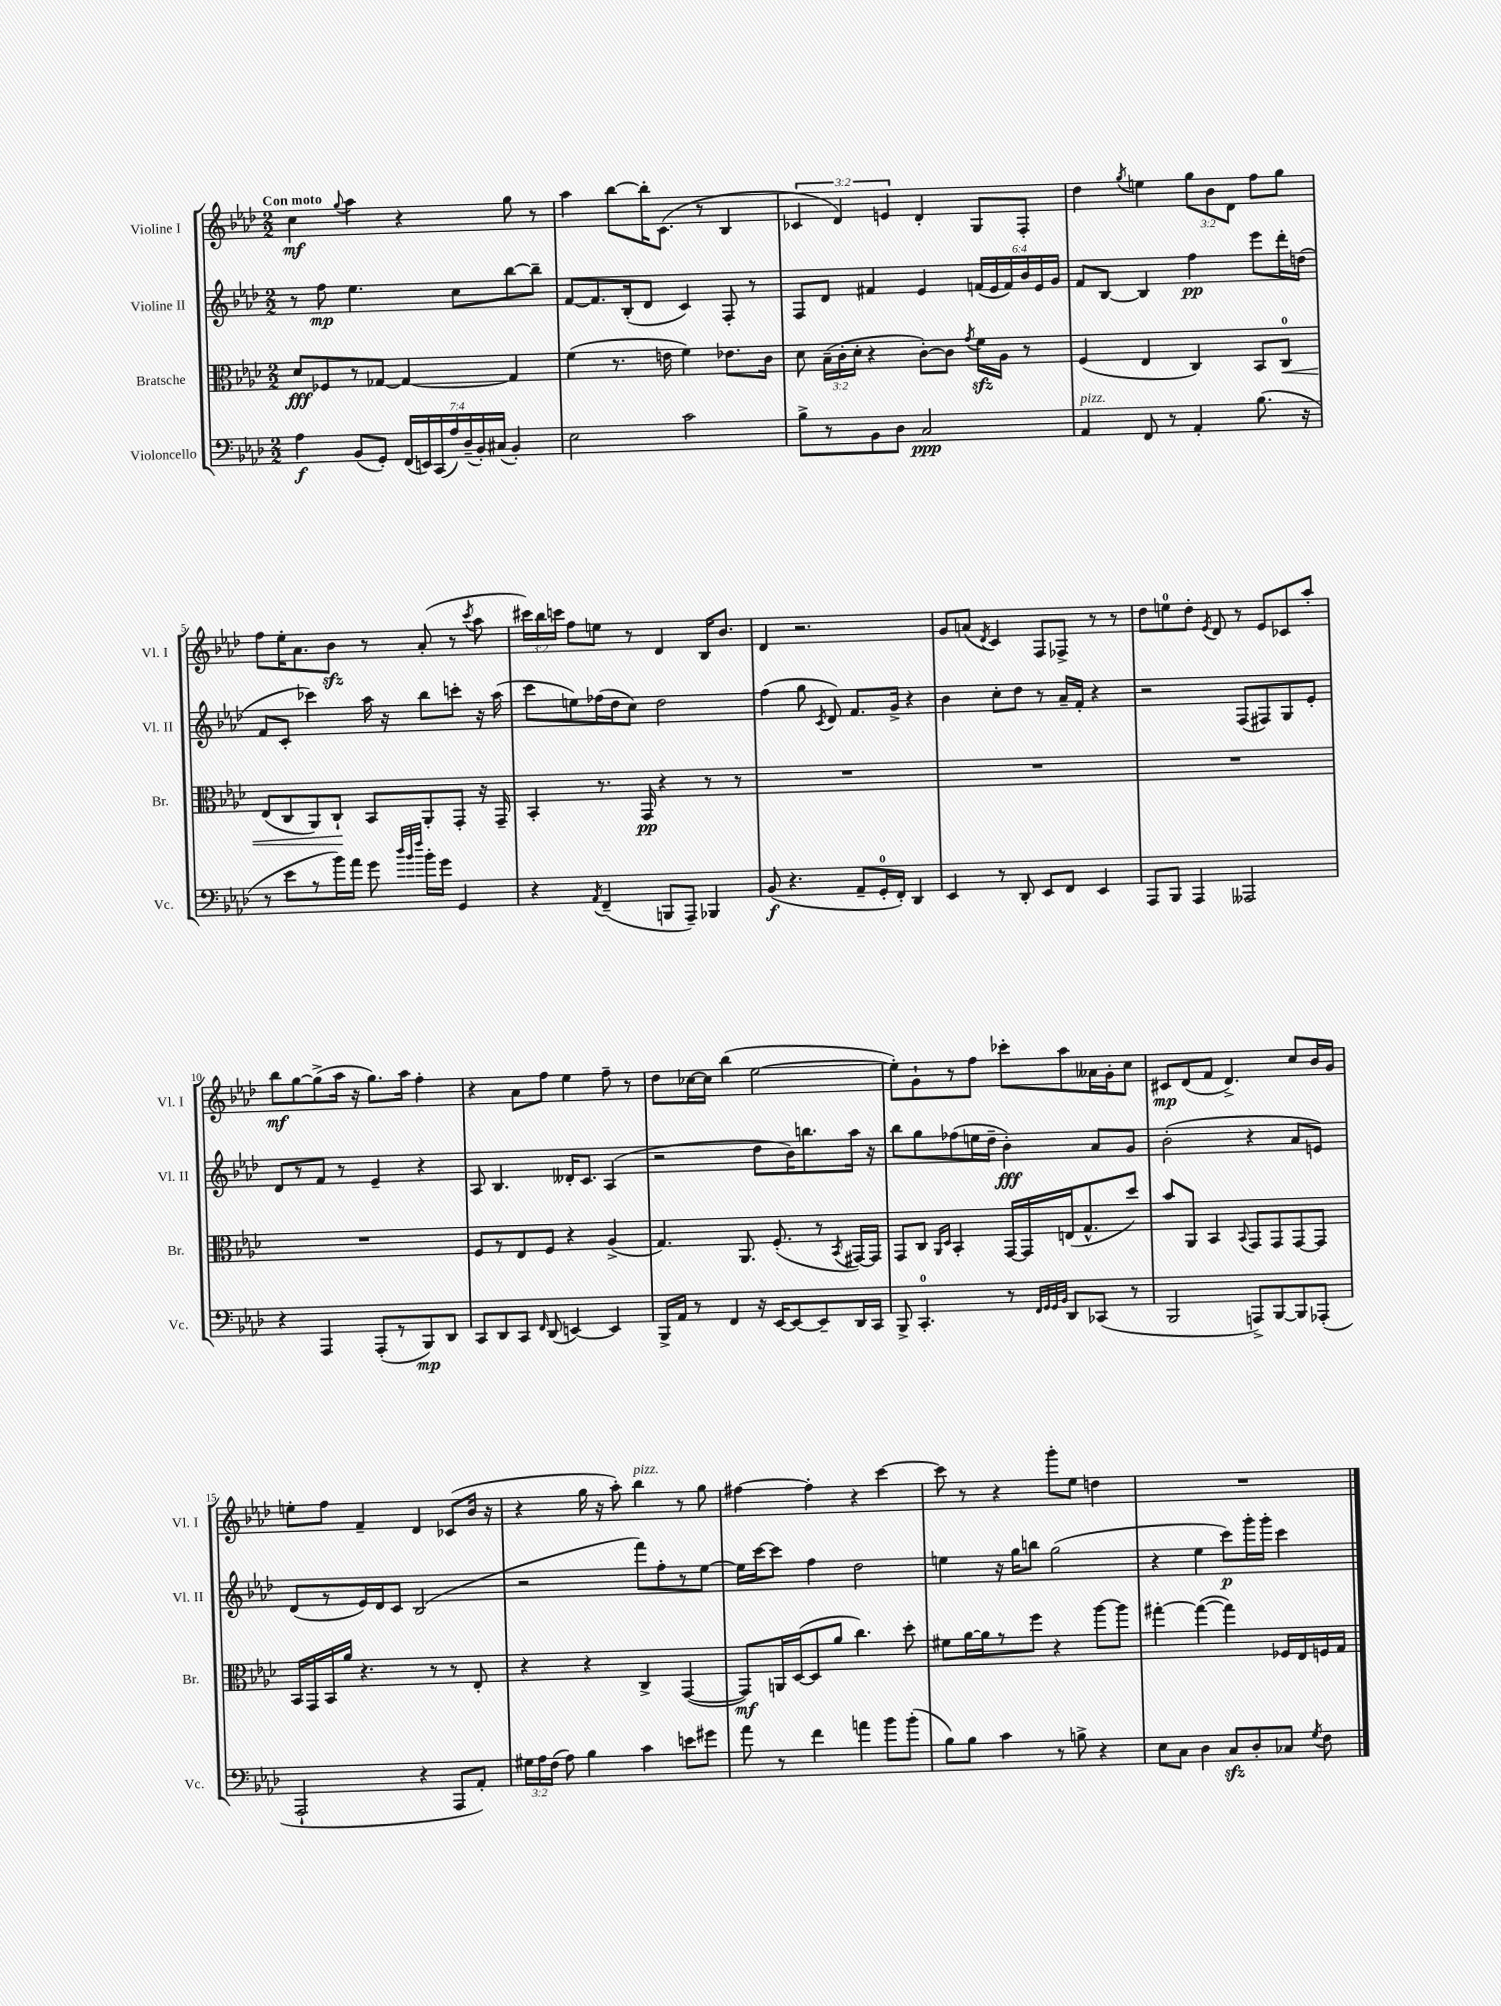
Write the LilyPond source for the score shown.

<<
\new StaffGroup <<
\new Staff = "s0" \with { instrumentName = "Violine I" shortInstrumentName = "Vl. I" } {
    \clef treble \key aes \major \numericTimeSignature \time 2/2 \override Staff.TupletNumber.text = #tuplet-number::calc-fraction-text \tempo "Con moto"
    \autoBeamOff c''4\mf \appoggiatura { g''8 } aes''4 r4 g''8 r8 |
    aes''4 bes''8[~ bes''16-. c'8.]( r8 bes4 |
    \tuplet 3/2 { ces'4 des'4) e'4 } des'4-. g8[ f8]-. |
    des''4 \acciaccatura { g''8 } e''4 \tuplet 3/2 { g''8[ bes'8 des'8] } f''8[ g''8] |
    f''8[ ees''16-. aes'8. bes'8]\sfz r8 aes'8-.( r8 \acciaccatura { c'''8 } aes''8 |
    \tuplet 3/2 { cis'''16[) bes''16 c'''16] } f''8[ e''8] r8 des'4 bes16[ bes'8.] |
    des'4 r2. |
    g'8[ a'8]( \acciaccatura { des'8 } c'4) f8[ fes8]-> r8 r8 |
    des''8[ e''8-0 des''8]-. \acciaccatura { ees'8 } des'8 r8 ees'8[ ces'8 aes''8]-. |
    bes''8[\mf g''8~ g''8->( aes''16] r16 g''8.[) aes''16] f''4-. |
    r4 aes'8[ f''8] ees''4 f''8-- r8 |
    des''8[ ces''16~ ces''16] bes''4( ees''2~ |
    ees''8[-.) g'8-! r8 f''8] ces'''8[-. aes''8 aeses'16 g'16-. c''8] |
    cis'8[\mp des'8( f'8] des'4.->) c''8[ bes'16 g'16] |
    e''8[-. f''8] f'4-- des'4 ces'8[( bes'16] r16 |
    r4 g''16 r16 aes''8-.) bes''4^\markup { \italic "pizz." } r8 g''8 |
    fis''4~ fis''4-. r4 c'''4~ |
    c'''8 r8 r4 g'''8[-. ees''8] d''4 |
    R1 \bar "|." |
}
\new Staff = "s1" \with { instrumentName = "Violine II" shortInstrumentName = "Vl. II" } {
    \clef treble \key aes \major \numericTimeSignature \time 2/2 \override Staff.TupletNumber.text = #tuplet-number::calc-fraction-text
    \autoBeamOff r8 f''8\mp ees''4. c''8[ bes''8~ bes''8]-- |
    f'8[~ f'8. bes16-.( des'8] c'4) f8-. r8 |
    f8[ des'8] fis'4 ees'4 \tuplet 6/4 { f'16[( ees'16 f'16) bes'16 ees'16 g'16] } |
    f'8[ bes8]~ bes4 f''4\pp ees'''8[ des'''16-. d''16]( |
    f'8[ c'8]-. ces'''4) aes''16 r16 bes''8[ c'''8]-. r16 aes''16( |
    c'''8[ e''8) fes''16( des''16 c''8]) des''2 |
    f''4( g''8 \acciaccatura { c'8 } des'8) f'8.[ g'16]-> r4 |
    bes'4 c''8[-. des''8] r8 aes'16[-- f'16]-. r4 |
    r2 f8[( fis8) g8 ees'8]-. |
    des'8[ r8 f'8] r8 ees'4-- r4 |
    aes8 bes4. deses'16[-. c'8.] aes4( |
    r2 des''8[ bes'16) b''8. aes''16] r16 |
    bes''8[ g''8 fes''8( e''16 des''16]-- bes'4-.\fff) aes'8[ g'8] |
    bes'2-.( r4 aes'8[ e'8]) |
    des'8[( r8 ees'16) des'16 c'8] bes2( |
    r2 f'''8[) f''8-. r8 ees''8]~ |
    ees''16[ c'''16~ c'''8] f''4 des''2 |
    e''4 r16 g''16[ b''8] g''2( |
    r4 ees''4 c'''8[\p) g'''16-. g'''16]-. c'''4 \bar "|." |
}
\new Staff = "s2" \with { instrumentName = "Bratsche" shortInstrumentName = "Br." } {
    \clef alto \key aes \major \numericTimeSignature \time 2/2 \override Staff.TupletNumber.text = #tuplet-number::calc-fraction-text
    \autoBeamOff des'8[\fff fes8 r8 ges8]~ ges4~ ges4 |
    f'4( r8. e'16 f'4) ees'8.[ c'16] |
    des'8 \tuplet 3/2 { bes16[--( c'16-. des'16]-. } r4 c'8[~-.) c'8] \acciaccatura { g'8 } f'16[\sfz aes16] r8 |
    f4( ees4 c4) bes,8[ c8]-0\< |
    ees8[( c8 aes,8) c8]-!\! bes,8[ aes,8-. g,8]-. r16 g,16-- |
    bes,4-. r8. g,16\pp r4 r8 r8 |
    R1 |
    R1 |
    R1 |
    R1 |
    f8[ r8 ees8 f8] r4 aes4->( |
    g4.) aes,8. f8.-.( r8 \acciaccatura { bes,8 } gis,16[~) gis,16] |
    g,8[ c8] \grace { aes,16[ des16] } bes,4-. g,16[~ g,16 e16( g8.-^ des''8]) |
    bes'8[ aes,8] bes,4 \appoggiatura { bes,8 } g,8[ g,8 g,8~ g,8] |
    bes,16[ g,16 bes,16 aes'16] r4. r8 r8 ees8-. |
    r4 r4 c4-> g,4~( |
    g,8[\mf) a,16 des16~( des8 aes'8] c''4.) des''8-. |
    fis'8[ aes'16~ aes'16 r8 f''8] r4 aes''8[~ aes''8] |
    gis''4~-. gis''4~( gis''4) fes16[ ees16 f16 g16] \bar "|." |
}
\new Staff = "s3" \with { instrumentName = "Violoncello" shortInstrumentName = "Vc." } {
    \clef bass \key aes \major \numericTimeSignature \time 2/2 \override Staff.TupletNumber.text = #tuplet-number::calc-fraction-text
    \autoBeamOff aes4\f bes,8[( g,8]-.) \tuplet 7/4 { f,16[( e,16) c,16( aes16) des16--( bes,16-.) cis16]( } bes,4-.) |
    ees2 c'2 |
    bes8[-> r8 bes,8 des8] c2\ppp |
    aes,4^\markup { \italic "pizz." } f,8 r8 aes,4-. bes8.( r16 |
    r8 ees'8[ r8 bes'16) aes'16] g'8 \grace { des''32[ bes'32 f''32] } bes'16[-. g'16] g,4 |
    r4 \acciaccatura { aes,8 } f,4--( b,,8[ aes,,8]--) bes,,4 |
    bes,8\f( r4. aes,8[-- g,16-0-. f,16]-.) des,4 |
    ees,4 r8 des,8-. ees,8[ f,8] ees,4 |
    aes,,8[ bes,,8] aes,,4 aeses,,2 |
    r4 aes,,4 aes,,8[-.( r8 bes,,8\mp) des,8] |
    c,8[ des,8 c,8] \grace { f,16 } des,8( e,4~) e,4 |
    bes,,16[-> aes,16] r8 f,4 r16 ees,16[~ ees,8~ ees,8-- des,16 c,16] |
    bes,,8-> c,4.-0-. r8 \grace { f,32[ g,32 g,32 bes,32] } des,8[ ces,8]( r8 |
    bes,,2 a,,8[->) bes,,8~ bes,,8 aes,,8]-.( |
    aes,,2-! r4 aes,,8[ aes,8]-.) |
    \tuplet 3/2 { gis16[ aes16 f16]( } aes8) bes4 c'4 e'8[ gis'8] |
    aes'8 r8 f'4 a'4 bes'8[ bes'8]-.( |
    bes8[) bes8] c'4 r8 b8-> r4 |
    ees8[ c8] des4 c8[\sfz des8-. ces8] \acciaccatura { g8 } f8 \bar "|." |
}
>>
>>
